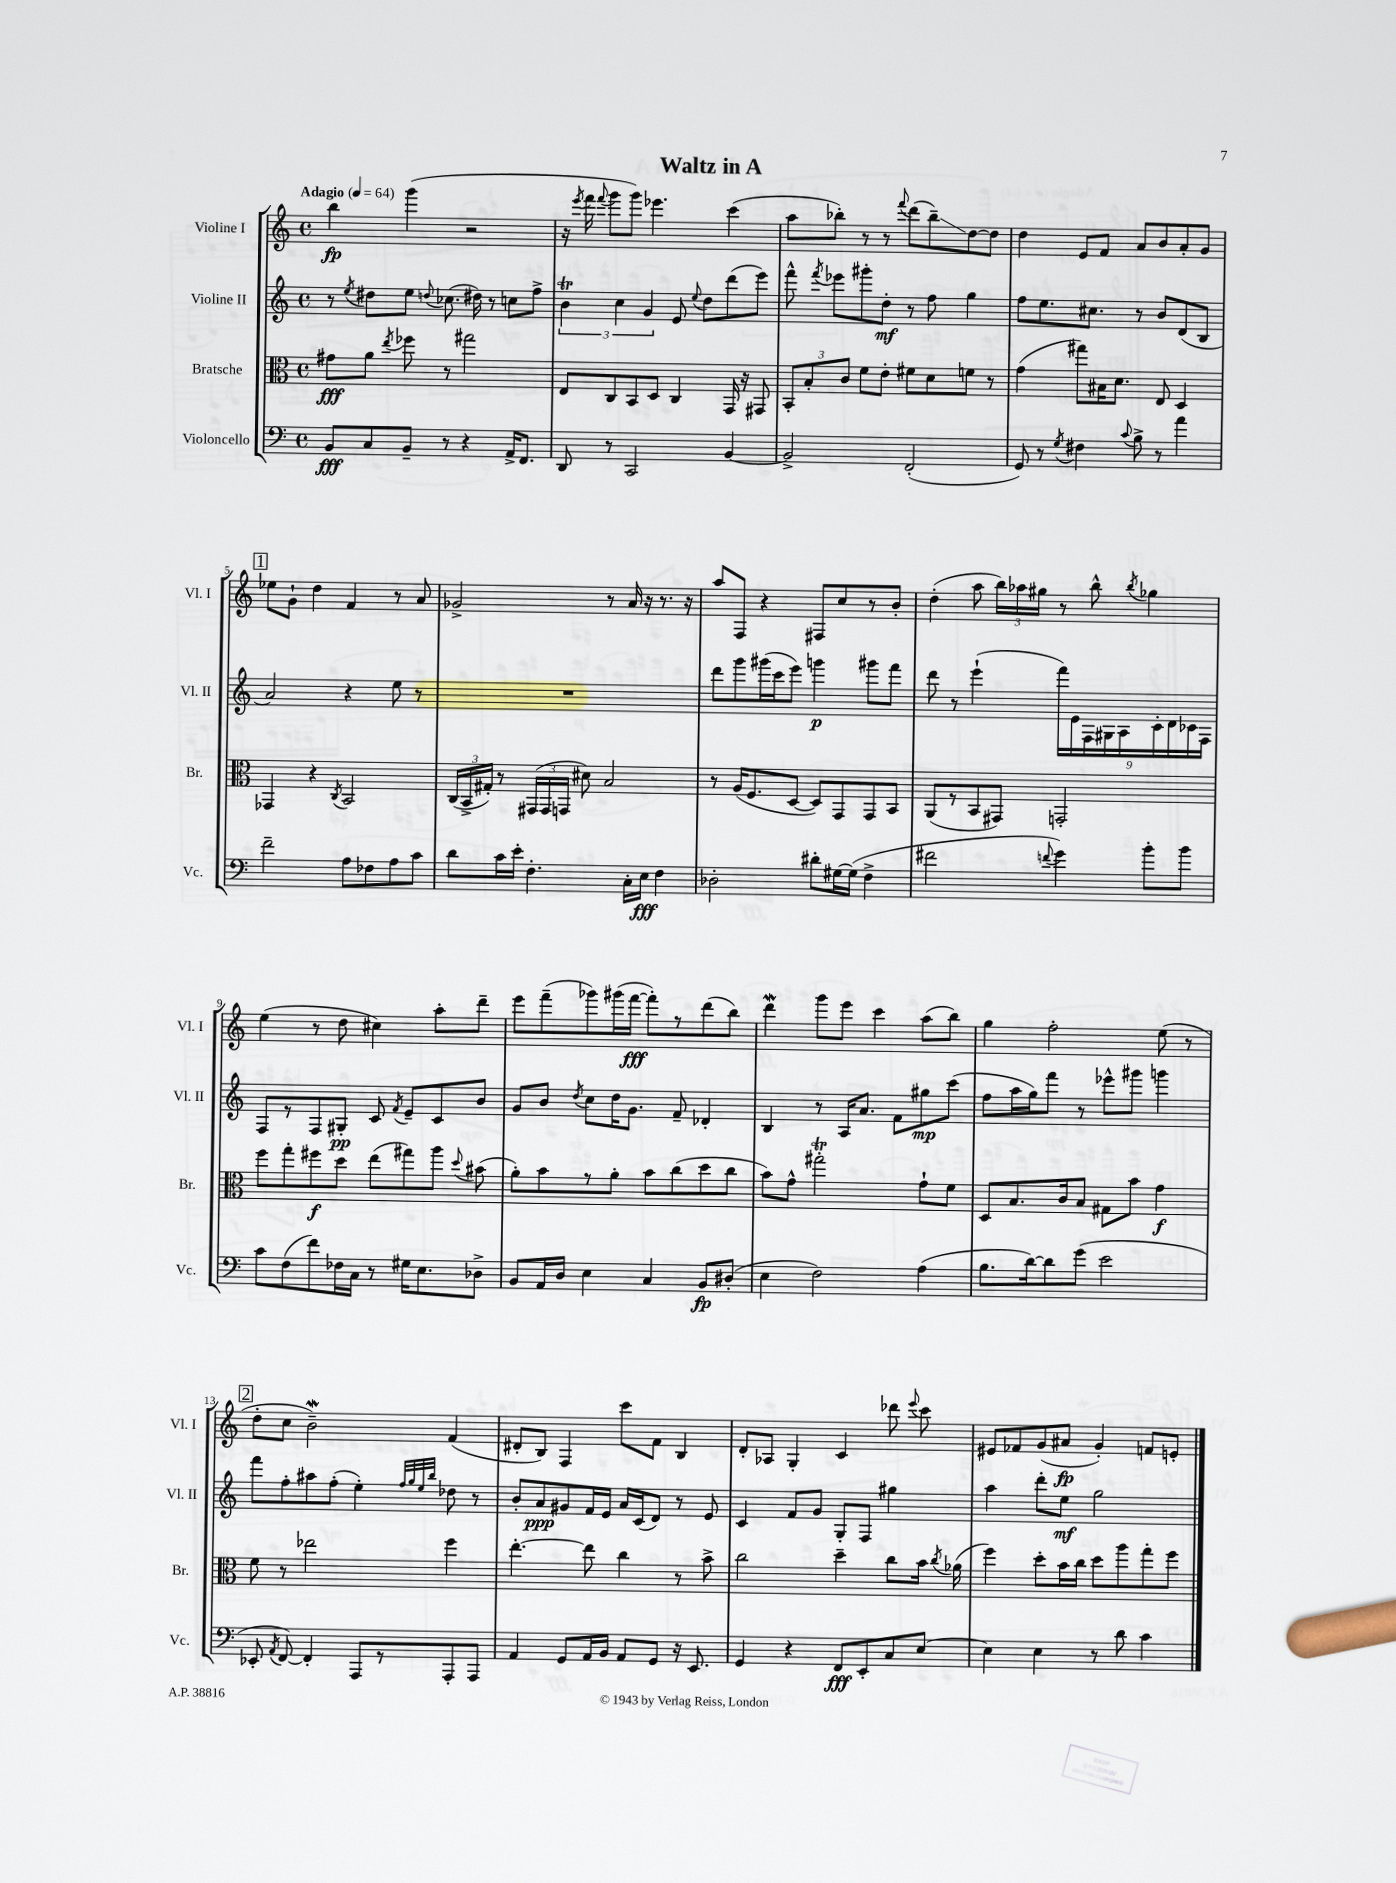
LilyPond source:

\header { title = "Waltz in A" }
<<
\new StaffGroup <<
\new Staff = "s0" \with { instrumentName = "Violine I" shortInstrumentName = "Vl. I" } {
    \clef treble \key c \major \defaultTimeSignature \time 4/4 \tempo "Adagio" 4 = 64
    \autoBeamOff b''4\fp g'''4( r2 |
    r16 \acciaccatura { e'''8 } f'''16 \appoggiatura { f'''8 } g'''8[ g'''8]) ees'''4. c'''4( |
    a''8[ bes''8]-.) r8 r8 \appoggiatura { f'''8 } d'''8[( bes''8--\glissando) d''8~ d''8] |
    d''4 e'8[ f'8] a'8[ b'8 a'8-. g'8] |
    \mark \markup { \box "1" } ees''8[ g'8]-! d''4 f'4 r8 a'8 |
    ges'2-> r8 a'16 r16 r8. r16 |
    a''8[ f8] r4 fis8[ c''8 r8 b'8]-. |
    d''4-.( a''8 \tuplet 3/2 { b''16[) aes''16 gis''16] } r8 b''8-^ \acciaccatura { b''8 } ges''4 |
    e''4( r8 d''8 cis''4) a''8[-. d'''8]-- |
    e'''8[ f'''8--( ges'''8) gis'''16( f'''16]~\fff f'''8[-.) r8 d'''8( b''8]) |
    d'''4\mordent g'''8[ e'''8] c'''4 a''8[( b''8]) |
    g''4 f''2-. e''8( r8 |
    \mark \markup { \box "2" } d''8[-. c''8] b'2--\mordent) f'4( |
    dis'8[-. b8]) f4 c'''8[ f'8] b4 |
    d'8[-. aes8] g4-. c'4 des'''8 \appoggiatura { e'''8 } c'''8 |
    eis'8[ fes'8 g'8( ais'8]\fp g'4-.) f'8[ e'8]-. \bar "|." |
}
\new Staff = "s1" \with { instrumentName = "Violine II" shortInstrumentName = "Vl. II" } {
    \clef treble \key c \major \defaultTimeSignature \time 4/4
    \autoBeamOff r8 \acciaccatura { e''8 } dis''8[ e''8] \appoggiatura { d''8 } ces''8.( dis''16) r8 c''8[ f''8]-> |
    \tuplet 3/2 { b'4\trill c''4 g'4 } e'8 \appoggiatura { e''8 } d''8[ d'''8( e'''8]) |
    f'''8-^ \acciaccatura { f'''8 } ees'''8[ gis'''8-. d''8]-.\mf r8 f''8 g''4 |
    f''8[ e''8. cis''8.] r8 b'8[ d'8( b8] |
    \mark \markup { \box "1" } a'2) r4 e''8 r8 |
    R1 |
    d'''8[ g'''8 gis'''16( c'''16 e'''8]) g'''4\p gis'''8[ f'''8] |
    d'''8 r8 e'''4-!( \tuplet 9/8 { f'''16[) e'16 f16 gis16 a16 c'16-. d'16 ces'16 f16] } |
    f8[ r8 f8 gis8]-.\pp c'8 \acciaccatura { f'8 } e'8[-- c'8 b'8] |
    g'8[ b'8] \acciaccatura { d''8 } c''8[ d''16 g'8.] f'8-- des'4-. |
    b4 r8 a16[ a'8.] f'8[ gis''8\mp c'''8]( |
    f''8[ a''16 g''16) f'''8] r8 ees'''8[-^ gis'''8] g'''4 |
    \mark \markup { \box "2" } f'''8[ f''8-. ais''8 f''8]-.( e''4-.) \grace { f''32[ g''32 e''32 b''32] } des''8 r8 |
    b'8[-. a'8\ppp gis'8 f'16 e'16] a'16[ c'16( d'8]) r8 e'8 |
    c'4 f'8[ g'8] g8[-. f8] gis''4 |
    a''4 d'''8[-. e''8]\mf g''2 \bar "|." |
}
\new Staff = "s2" \with { instrumentName = "Bratsche" shortInstrumentName = "Br." } {
    \clef alto \key c \major \defaultTimeSignature \time 4/4
    \autoBeamOff gis'8[\fff a'8] \acciaccatura { e''8 } fes''8 r8 gis''2 |
    e8[ c8 b,8 d8] c4 g,16 r16 gis,8 |
    \tuplet 3/2 { b,8[-. b8-. c'8] } f'8[ e'8]-. fis'8[ d'8 f'8] r8 |
    g'4( gis''8[) bis16 d'8.] e8 d4 |
    \mark \markup { \box "1" } ges,4 r4 \acciaccatura { c8 } b,2 |
    \tuplet 3/2 { c16[( b,16-> gis16]-.) } r8 \tuplet 3/2 { gis,16[( gis,16 g,16] } dis'8) b2 |
    r8 a16[( f8. d8]~ d8[) g,8 g,8 b,8] |
    a,8[( r8 b,8 gis,8]) g,2-. |
    f''8[ g''8-. fis''8\f d''8] e''8[( gis''8) a''8] \appoggiatura { d''8 } bis'8( |
    a'8[-.) b'8 r8 a'8]-. b'8[ c''8( d''8 c''8] |
    b'8[) g'8]-^ gis''2-.\trill g'8[-! f'8] |
    d8[ b8. c'16 b8] gis8[ b'8] g'4\f |
    \mark \markup { \box "2" } f'8 r8 ees''2 f''4 |
    e''4.~-. e''8 c''4 r8 b'8-> |
    c''2 d''4-- c''8[ b'16] \acciaccatura { c''8 } aes'16( |
    f''4) d''8[-. b'16 c''16] d''8[ a''8 g''8-. f''8] \bar "|." |
}
\new Staff = "s3" \with { instrumentName = "Violoncello" shortInstrumentName = "Vc." } {
    \clef bass \key c \major \defaultTimeSignature \time 4/4
    \autoBeamOff b,8[\fff c8 b,8]-- r8 r4 a,16[-> f,8.] |
    d,8 r8 c,2 b,4~ |
    b,2-> f,2-.( |
    g,8) r8 \acciaccatura { g8 } fis4 \appoggiatura { c'8 } b8-> r8 a'4 |
    \mark \markup { \box "1" } f'2-- a8[ fes8 a8 c'8] |
    d'8[ c'16 e'16]-. f4.-. c16[-. e16]\fff f4 |
    des2-. dis'8[-. gis16~ gis16]( f4-> |
    fis'2 \appoggiatura { f'8 } g'4) b'8[-. b'8] |
    c'8[ f8( f'8) fes16 c16] r8 gis16[ e8. des8]-> |
    b,8[ a,16 d16] e4 c4 b,8[\fp dis8]-.( |
    e4 f2) a4( |
    b8.[ d'16~) d'8 g'8]( e'2 |
    \mark \markup { \box "2" } ees,8-. \acciaccatura { a,8 } f,8~) f,4-. a,,8[ r8 a,,8-. a,,8] |
    a,4 g,8[ a,16 b,16] a,8[ g,8] r16 e,8. |
    g,4 r4 f,8[\fff e,8-. c8 e8]~ |
    e4 e4 r8 d'8 c'4 \bar "|." |
}
>>
>>
